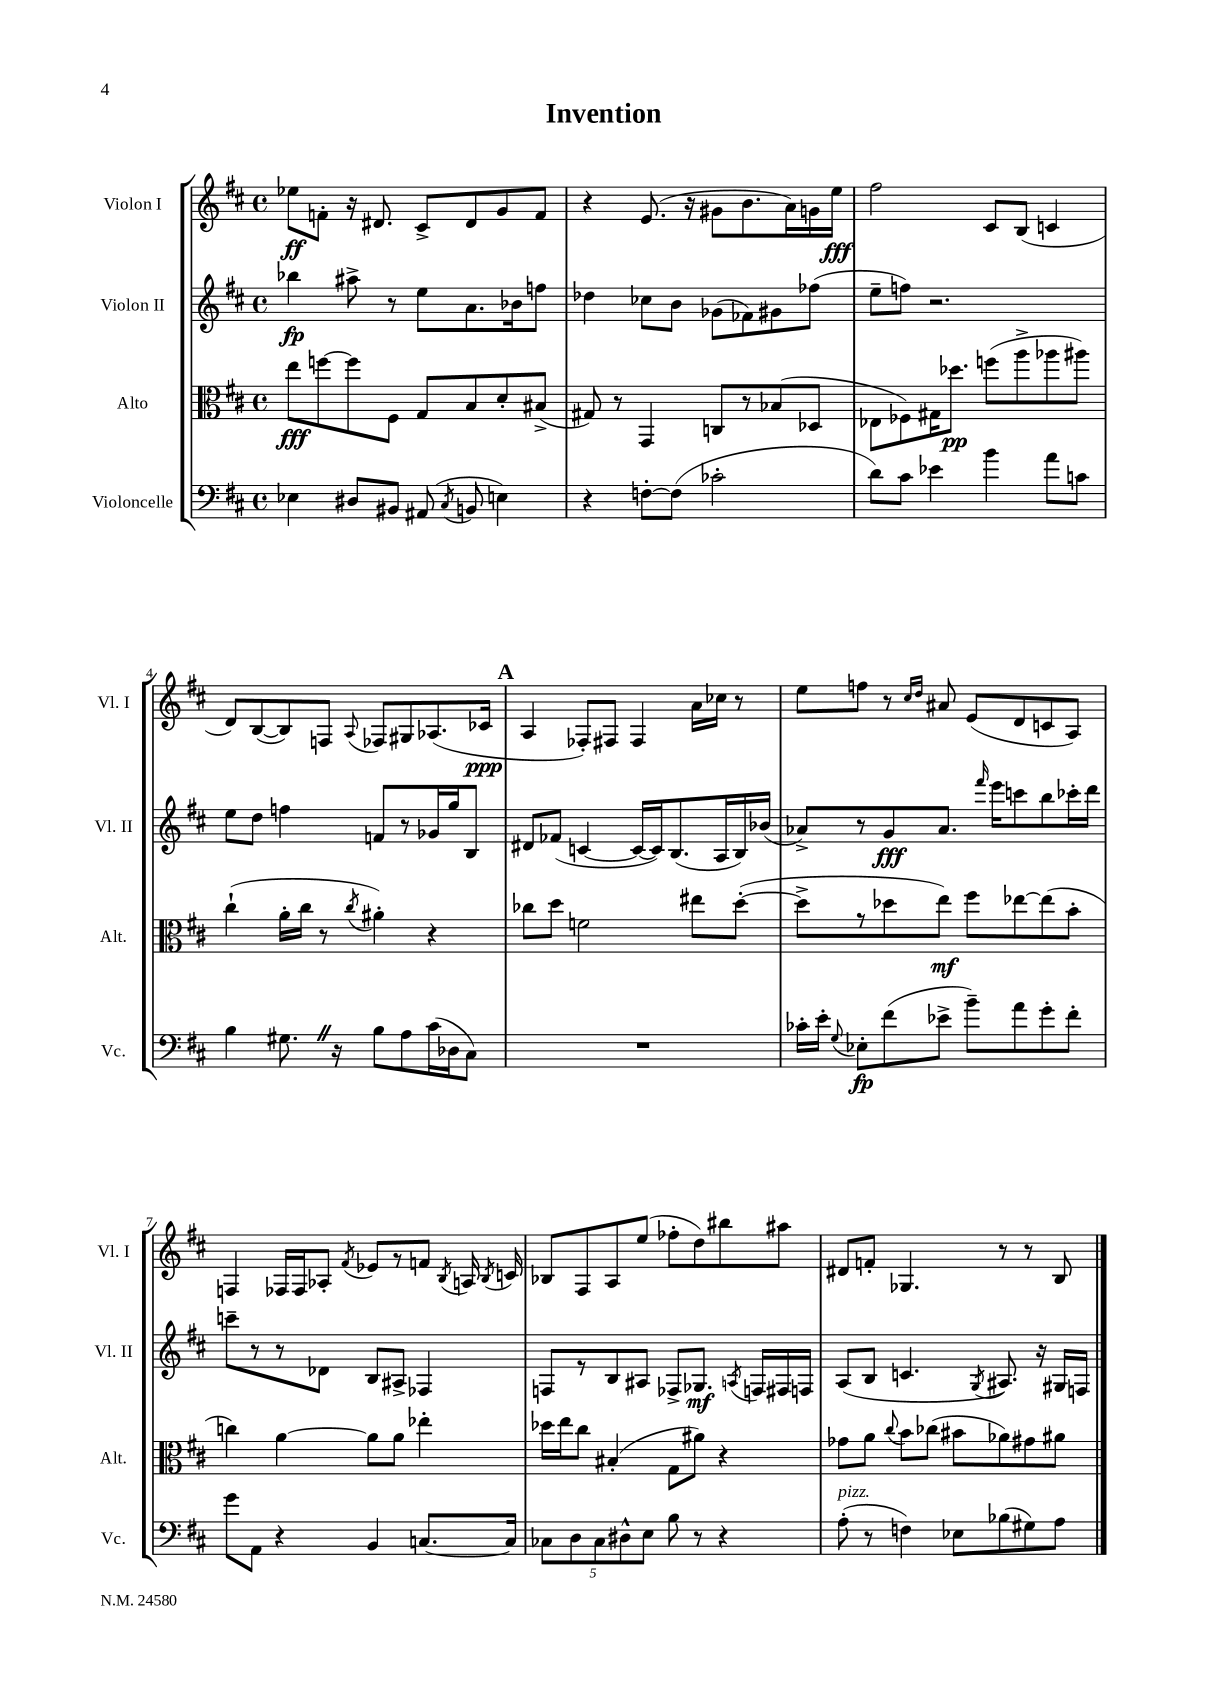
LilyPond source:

\header { title = "Invention" }
<<
\new StaffGroup <<
\new Staff = "s0" \with { instrumentName = "Violon I" shortInstrumentName = "Vl. I" } {
    \clef treble \key d \major \defaultTimeSignature \time 4/4
    \autoBeamOff ees''8[\ff f'8]-. r16 dis'8. cis'8[-> dis'8 g'8 f'8] |
    r4 e'8.( r16 gis'8[ b'8. a'16) g'16 e''16]\fff |
    fis''2 cis'8[ b8]( c'4 |
    d'8[) b8~( b8) f8] \appoggiatura { a8 } fes8[ gis8 aes8.( ces'16]\ppp |
    \mark \markup { \bold "A" } a4 fes8[-.) fis8] fis4 a'16[ ces''16] r8 |
    e''8[ f''8] r8 \grace { cis''16[ d''16] } ais'8 e'8[( d'8 c'8 a8]) |
    f4 fes16[ fes16 aes8]-. \acciaccatura { fis'8 } ees'8[ r8 f'8] \acciaccatura { b8 } a16 \acciaccatura { b8 } c'16 |
    bes8[ fis8 a8 e''8]( fes''8[-. d''8) bis''8 ais''8] |
    dis'8[ f'8]-. ges4. r8 r8 b8 \bar "|." |
}
\new Staff = "s1" \with { instrumentName = "Violon II" shortInstrumentName = "Vl. II" } {
    \clef treble \key d \major \defaultTimeSignature \time 4/4
    \autoBeamOff bes''4\fp ais''8-> r8 e''8[ a'8. bes'16 f''8] |
    des''4 ces''8[ b'8] ges'8[( fes'8) gis'8 fes''8]( |
    e''8[-- f''8]) r2. |
    e''8[ d''8] f''4 f'8[ r8 ges'16 g''16 b8] |
    \mark \markup { \bold "A" } dis'8[ fes'8]( c'4~ c'16[~ c'16) b8.( a16 b16) bes'16]( |
    aes'8[->) r8 g'8\fff aes'8.] \grace { fis'''16 } e'''16[ c'''8 b''8 ces'''16-. d'''16] |
    c'''8[-- r8 r8 des'8] b8[ ais8]-> fes4 |
    f8[ r8 b8 ais8] fes8[-> ges8.]\mf \acciaccatura { a8 } f16[ fis16 f16] |
    a8[( b8] c'4. \acciaccatura { g8 } ais8.) r16 gis16[ f16] \bar "|." |
}
\new Staff = "s2" \with { instrumentName = "Alto" shortInstrumentName = "Alt." } {
    \clef alto \key d \major \defaultTimeSignature \time 4/4
    \autoBeamOff e''8[\fff f''8~ f''8 fis8] g8[ b8 d'8-. bis8]->( |
    gis8) r8 g,4 c8[ r8 bes8( des8] |
    ees8[ fes8) gis16 des''8.]\pp f''8[( a''8-> aes''8 ais''8]) |
    cis''4-!( a'16[-. cis''16] r8 \acciaccatura { cis''8 } ais'4-.) r4 |
    \mark \markup { \bold "A" } ces''8[ d''8] f'2 eis''8[ d''8]~-.( |
    d''8[-> r8 des''8 e''8]\mf) fis''8[ ees''8~ ees''8( b'8]-. |
    c''4) a'4~ a'8[ a'8] ees''4-. |
    des''16[ e''16 cis''8] bis4-.( g8[ ais'8]) r4 |
    ges'8[ a'8] \appoggiatura { cis''8 } b'8[ ces''8]( bis'8[ aes'8) gis'8 ais'8] \bar "|." |
}
\new Staff = "s3" \with { instrumentName = "Violoncelle" shortInstrumentName = "Vc." } {
    \clef bass \key d \major \defaultTimeSignature \time 4/4
    \autoBeamOff ees4 dis8[ bis,8] ais,8( \acciaccatura { cis8 } b,8 e4) |
    r4 f8[~-. f8]( ces'2-. |
    d'8[) cis'8] ees'4 b'4 a'8[ c'8] |
    b4 gis8. \once \override BreathingSign.text = \markup { \musicglyph "scripts.caesura.straight" } \breathe r16 b8[ a8 cis'16( des16 cis8]) |
    \mark \markup { \bold "A" } R1 |
    ces'16[-. e'16]-. \appoggiatura { g8 } ees8[-.\fp fis'8( ees'8]-> b'8[--) a'8 g'8-. fis'8]-. |
    g'8[ a,8] r4 b,4 c8.[~ c16] |
    \tuplet 5/4 { ces8[ d8 ces8 dis8-^ e8] } b8 r8 r4 |
    a8-.^\markup { \italic "pizz." }( r8 f4) ees8[ bes8( gis8) a8] \bar "|." |
}
>>
>>
